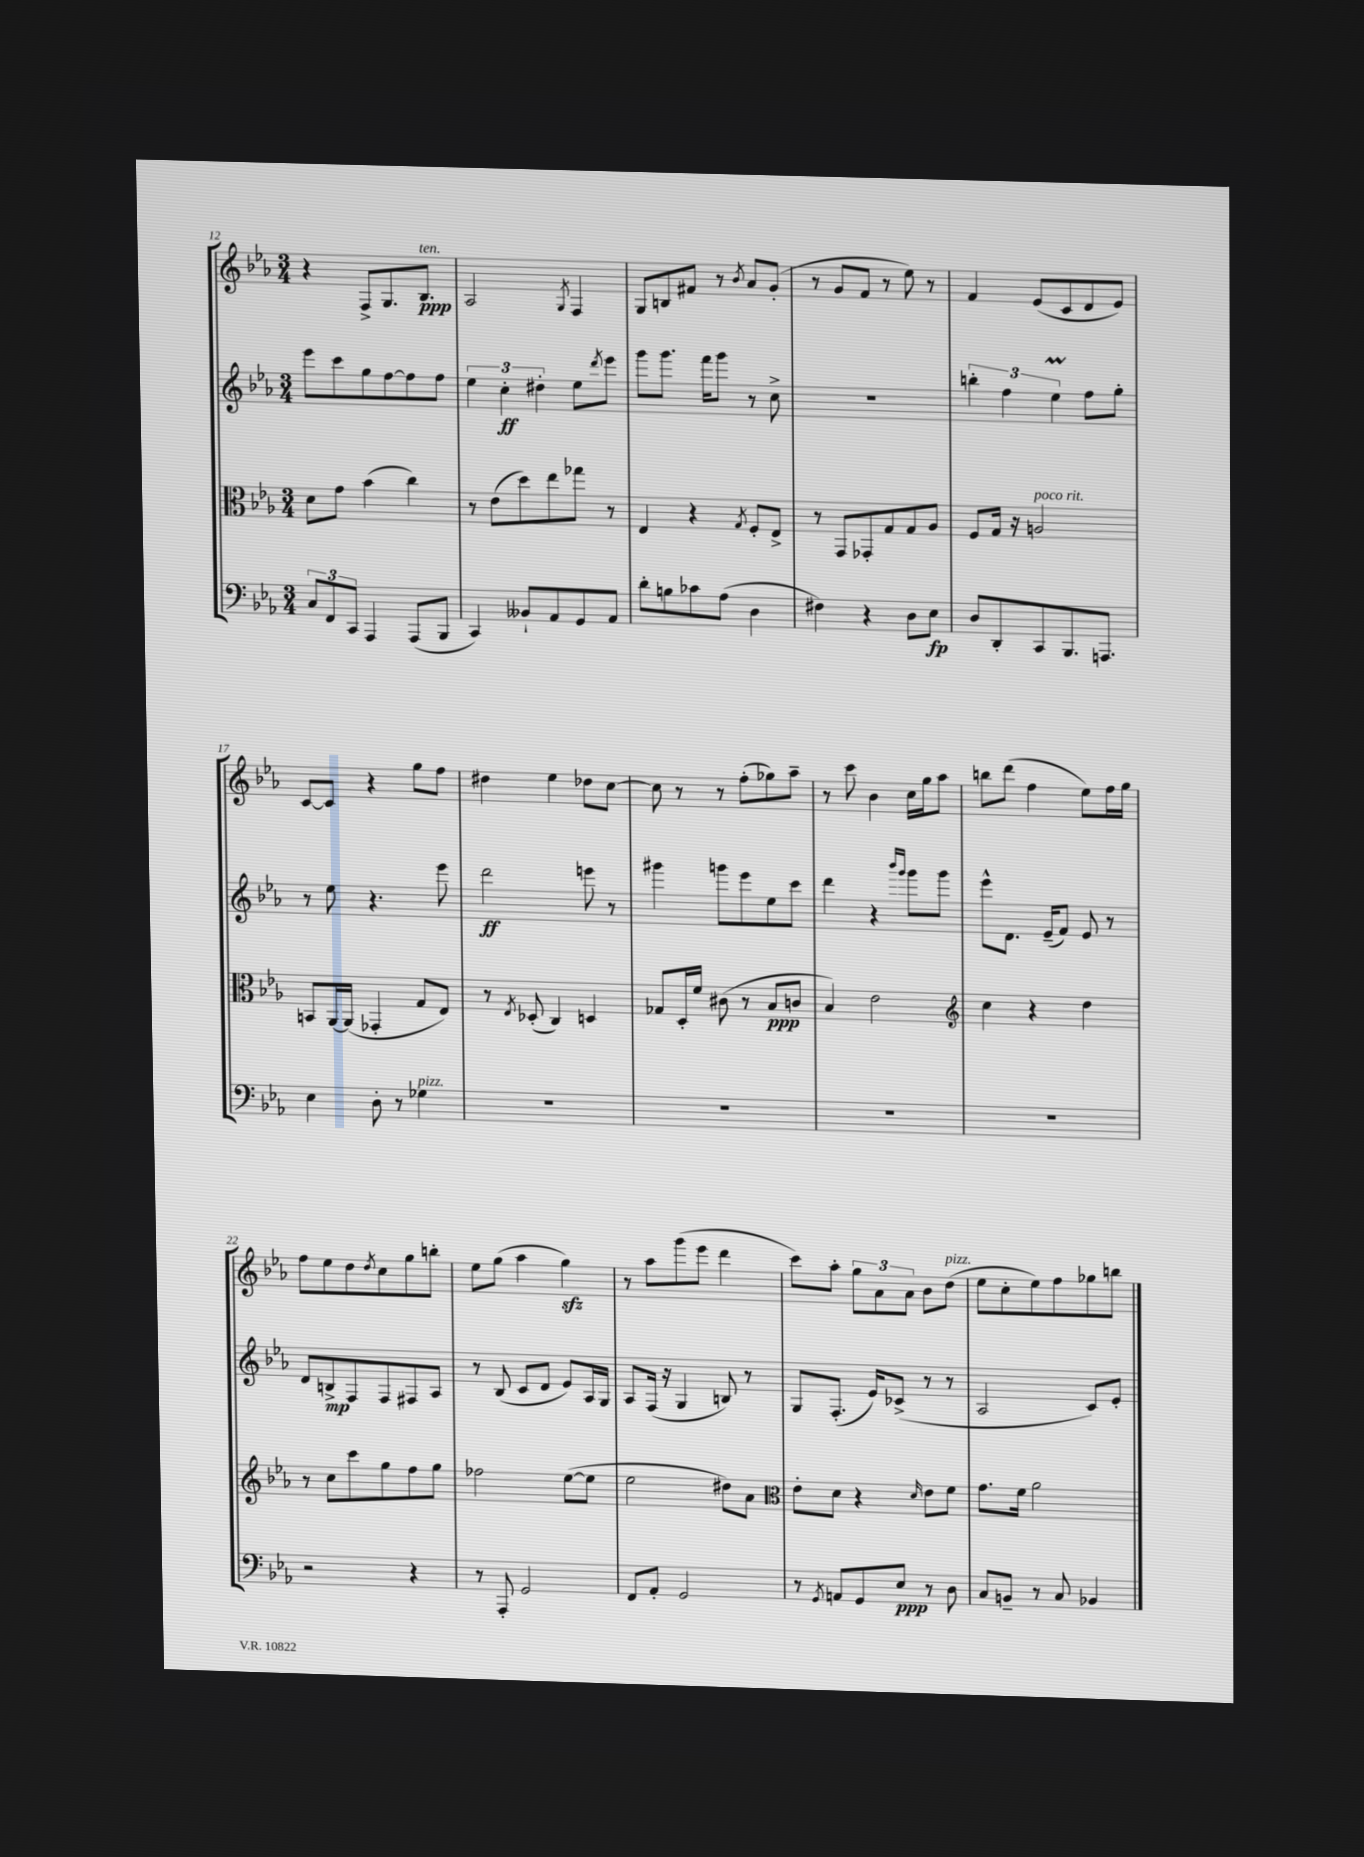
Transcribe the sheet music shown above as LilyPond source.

<<
\new StaffGroup <<
\new Staff = "s0" {
    \clef treble \key ees \major \numericTimeSignature \time 3/4
    r4 f8-> g8. bes8.\ppp^\markup { \italic "ten." } |
    aes2 \acciaccatura { g8 } f4 |
    g8 b8 fis'8 r8 \acciaccatura { bes'8 } aes'8 g'8-.( |
    r8 g'8 f'8 r8 ees''8) r8 |
    f'4 ees'8( c'8 d'8 ees'8) |
    c'8~ c'8 r4 g''8 f''8 |
    dis''4 ees''4 des''8 c''8~ |
    c''8 r8 r8 f''8-.( ges''8) aes''8-- |
    r8 c'''8 bes'4 c''16 g''16 aes''8 |
    b''8 d'''8( f''4 ees''8) f''16 g''16 |
    f''8 ees''8 d''8 \acciaccatura { d''8 } c''8 g''8 b''8-. |
    ees''8 g''8( aes''4 g''4\sfz) |
    r8 aes''8 g'''8( ees'''8 d'''4 |
    c'''8) aes''8-. \tuplet 3/2 { g''8 aes'8 aes'8 } bes'8 d''8^\markup { \italic "pizz." }( |
    ees''8 c''8-. ees''8) f''8 ges''8 b''8 \bar "|." |
}
\new Staff = "s1" {
    \clef treble \key ees \major \numericTimeSignature \time 3/4
    ees'''8 c'''8 g''8 f''8~ f''8 f''8 |
    \tuplet 3/2 { ees''4 c''4-.\ff dis''4-. } ees''8 \acciaccatura { d'''8 } ees'''8 |
    g'''8 g'''8. f'''16 g'''8 r8 c''8-> |
    R2. |
    \tuplet 3/2 { b''4-. f''4 ees''4\prall } f''8 g''8-. |
    r8 ees''8 r4. ees'''8 |
    d'''2\ff e'''8 r8 |
    gis'''4 g'''8 ees'''8 ees''8 c'''8 |
    d'''4 r4 \grace { bes'''16 g'''16 } g'''8 g'''8 |
    ees'''8-^ d'8. ees'16--( f'8) ees'8 r8 |
    d'8 b8->\mp f8 f8 fis8 aes8 |
    r8 bes8( c'8 d'8 ees'8) aes16 g16 |
    aes8 f16( r16 g4 b8) r8 |
    g8 f8.-.( ees'16) ces'8->( r8 r8 |
    aes2 c'8) ees'8-. \bar "|." |
}
\new Staff = "s2" {
    \clef alto \key ees \major \numericTimeSignature \time 3/4
    d'8 g'8 bes'4( c''4) |
    r8 ees'8( d''8) ees''8 ges''8 r8 |
    ees4 r4 \acciaccatura { g8 } f8-. ees8-> |
    r8 g,8 ges,8-. g8 g8 aes8 |
    f8 g16 r16 a2^\markup { \italic "poco rit." } |
    b,8 aes,16~ aes,16( ges,4-. g8 ees8) |
    r8 \acciaccatura { ees8 } des8-.( c4) d4 |
    ges8 d16-. f'16 cis'8( r8 bes8\ppp c'8 |
    bes4) ees'2 |
    \clef treble c''4 r4 d''4 |
    r8 c''8 c'''8 g''8 f''8 g''8 |
    fes''2 ees''8~( ees''8 |
    ees''2 dis''8) aes'8 |
    \clef alto ees'8-. d'8 r4 \grace { d'16 } ees'8 f'8 |
    g'8. f'16 aes'2 \bar "|." |
}
\new Staff = "s3" {
    \clef bass \key ees \major \numericTimeSignature \time 3/4
    \tuplet 3/2 { c8 f,8 c,8 } aes,,4 aes,,8( bes,,8 |
    c,4) beses,8-! aes,8 g,8 aes,8 |
    d'8-. b8 ces'8 aes8( d4 |
    fis4) r4 d8 ees8\fp |
    d8 d,8-. c,8 bes,,8. a,,8. |
    ees4 d8-. r8 ges4^\markup { \italic "pizz." } |
    R2. |
    R2. |
    R2. |
    R2. |
    r2 r4 |
    r8 aes,,8-. g,2 |
    f,8 aes,8-. g,2 |
    r8 \acciaccatura { g,8 } a,8 g,8 ees8\ppp r8 d8 |
    c8 b,8-- r8 c8 bes,4 \bar "|." |
}
>>
>>
\layout { \context { \Score currentBarNumber = #12 } }
